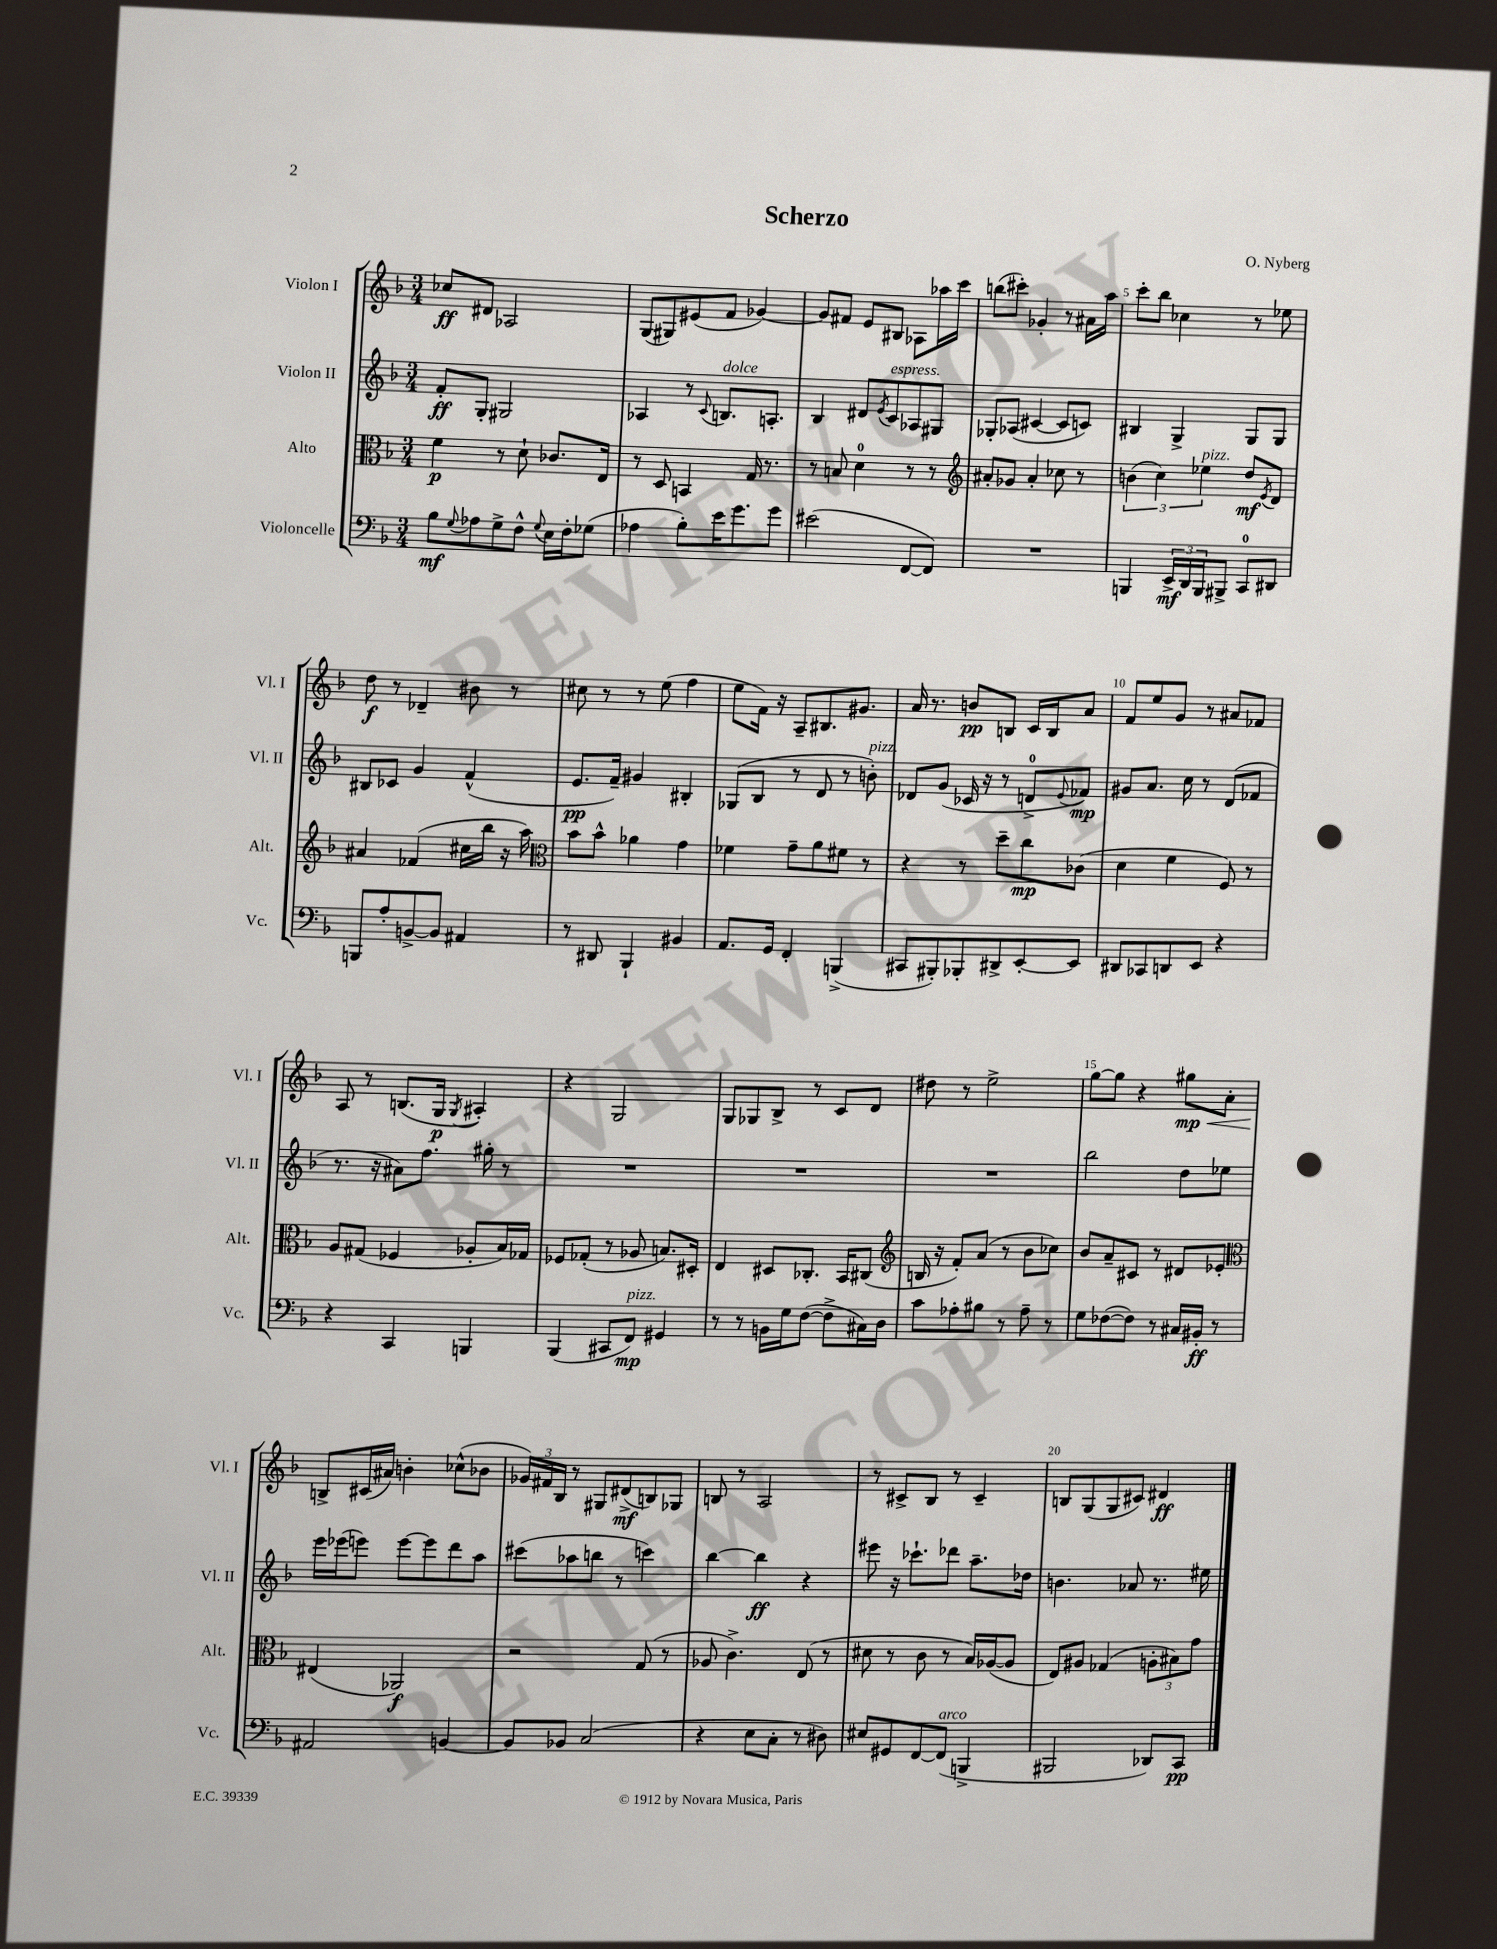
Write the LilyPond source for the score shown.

\header { title = "Scherzo" composer = "O. Nyberg" }
<<
\new StaffGroup <<
\new Staff = "s0" \with { instrumentName = "Violon I" shortInstrumentName = "Vl. I" } {
    \clef treble \key f \major \numericTimeSignature \time 3/4
    ces''8\ff dis'8 aes2 |
    g8( gis8) eis'8( f'8 ges'4~) |
    ges'8 fis'8 e'8 bis8 aes8 aes''16 c'''16 |
    b''8( cis'''8-.) ges'4-. r8 ais'16 a''16 |
    c'''8-. bes''8 ces''4 r8 ees''8 |
    d''8\f r8 des'4-- bis'8 r8 |
    cis''8 r8 r8 e''8( f''4 |
    e''8 f'16) r16 a8-- bis8. gis'8. |
    a'16 r8. b'8\pp b8 c'16 b16 a'8 |
    f'8 e''8 g'8 r8 ais'8 fes'8 |
    a8 r8 b8.( g16\p \acciaccatura { g8 } ais4-.) |
    r4 g2 |
    g8 ges8 bes8-> r8 c'8 d'8 |
    dis''8 r8 e''2-> |
    g''8~ g''8 r4 gis''8\mp\< a'8-. |
    b8->\! cis'16( ais'16) b'4-. ces''8-^( bes'8 |
    \tuplet 3/2 { ges'16) fis'16 bes16 } r8 gis8 dis'8->\mf( b8) ges8 |
    b8 r8 a2 |
    r8 cis'8-> bes8 r8 cis'4-- |
    b8 g8( g8 cis'8) dis'4\ff \bar "|." |
}
\new Staff = "s1" \with { instrumentName = "Violon II" shortInstrumentName = "Vl. II" } {
    \clef treble \key f \major \numericTimeSignature \time 3/4
    f'8-.\ff g8-. gis2 |
    aes4 r8 \appoggiatura { c'8 } b8.^\markup { \italic "dolce" } a8.-. |
    bes4 dis'8 \acciaccatura { e'8 } c'8^\markup { \italic "espress." } aes8 gis8 |
    ges8-. aes8( cis'4~ cis'8 c'8) |
    bis4 g4-> g8 g8 |
    bis8 ces'8 g'4 f'4-^( |
    e'8.\pp f'16--) gis'4 bis4-. |
    ges8( bes8 r8 d'8 r8 b'8-.^\markup { \italic "pizz." }) |
    des'8 g'8( ces'16 r16 r8 d'8-0-> \appoggiatura { e'8 } fes'8\mp) |
    gis'8 a'8. c''16 r8 d'8( fes'8 |
    r8. r16 ais'8) f''8. gis''16-. r8 |
    R2. |
    R2. |
    R2. |
    bes''2 d''8 ees''8 |
    e'''16 ees'''16( e'''8) e'''8~ e'''8 d'''8 a''8 |
    cis'''8( aes''8 b''8 r8 c'''4) |
    bes''4~ bes''4\ff r4 |
    eis'''8 r16 ces'''8.-! des'''8 a''8.-- des''16 |
    b'4. aes'8 r8. eis''16 \bar "|." |
}
\new Staff = "s2" \with { instrumentName = "Alto" shortInstrumentName = "Alt." } {
    \clef alto \key f \major \numericTimeSignature \time 3/4
    f'4\p r8 d'8-! ces'8. e16 |
    r8 d8 b,4 g16 r8. |
    r8 b8 d'4-0 r8 r8 |
    \clef treble ais'8-. ges'8 ais'4-. ces''8 r8 |
    \tuplet 3/2 { b'4( c''4) ees''4^\markup { \italic "pizz." } } d''8\mf \acciaccatura { e'8 } d'8 |
    ais'4 fes'4( cis''16 bes''16 r16 a''16) |
    \clef alto bes'8 bes'8-^ aes'4 g'4 |
    fes'4 g'8-- a'8 fis'8 r8 |
    r4 r8 d''8-- c''8\mp ces'8( |
    d'4 f'4 f8) r8 |
    a8 gis8( fes4 aes8-. bes16) ges16 |
    fes8 ges8-.( r8 aes8 b8.) dis16-. |
    e4 dis8 ces8.-. bes,16 cis8( |
    \clef treble b16 r16 f'8-.) a'8( r8 bes'8 ces''8) |
    bes'8 a'8-- cis'8 r8 dis'8 ees'8-. |
    \clef alto eis4( aes,2\f) |
    r2 g8( r8 |
    aes8 c'4.->) e8( r8 |
    dis'8 r8 c'8 r8 bes16) aes16~( aes8 |
    e8) ais8 ges4( \tuplet 3/2 { a8-. bis8) g'8 } \bar "|." |
}
\new Staff = "s3" \with { instrumentName = "Violoncelle" shortInstrumentName = "Vc." } {
    \clef bass \key f \major \numericTimeSignature \time 3/4
    bes8\mf \appoggiatura { g8 } aes8 g8-> f8-^ \appoggiatura { g8 } e16 f16-. ges8( |
    aes4 bes8-.) e'16 g'8. g'8 |
    eis'2( f,8~ f,8) |
    R2. |
    b,,4 \tuplet 3/2 { e,16->\mf d,16 b,,16 } bis,,8-> c,8-0 dis,8 |
    b,,8 a8-. b,8~-> b,8 ais,4 |
    r8 dis,8 bes,,4-! bis,4 |
    a,8. g,16 f,4-. b,,4->( |
    cis,8 bis,,8-.) bes,,8-. dis,8-> e,8~-. e,8 |
    dis,8 ces,8 d,8 e,8 r4 |
    r4 c,4 b,,4 |
    bes,,4( cis,8 f,8\mp^\markup { \italic "pizz." }) gis,4 |
    r8 r8 b,16 g16 f8~( f8-> cis16) d16 |
    c'8 aes8-. bis8 r8 aes8-- r8 |
    g8 fes8~( fes8) r8 cis16 bis,16-.\ff r8 |
    ais,2 b,4~ |
    b,8 bes,8 c2( |
    r4 e8 c8-. r8 dis8) |
    eis8 gis,8 f,8~ f,8^\markup { \italic "arco" }( b,,4-> |
    bis,,2 des,8) c,8\pp \bar "|." |
}
>>
>>
\layout { \context { \Score \override BarNumber.break-visibility = ##(#f #t #t) barNumberVisibility = #(every-nth-bar-number-visible 5) } }
